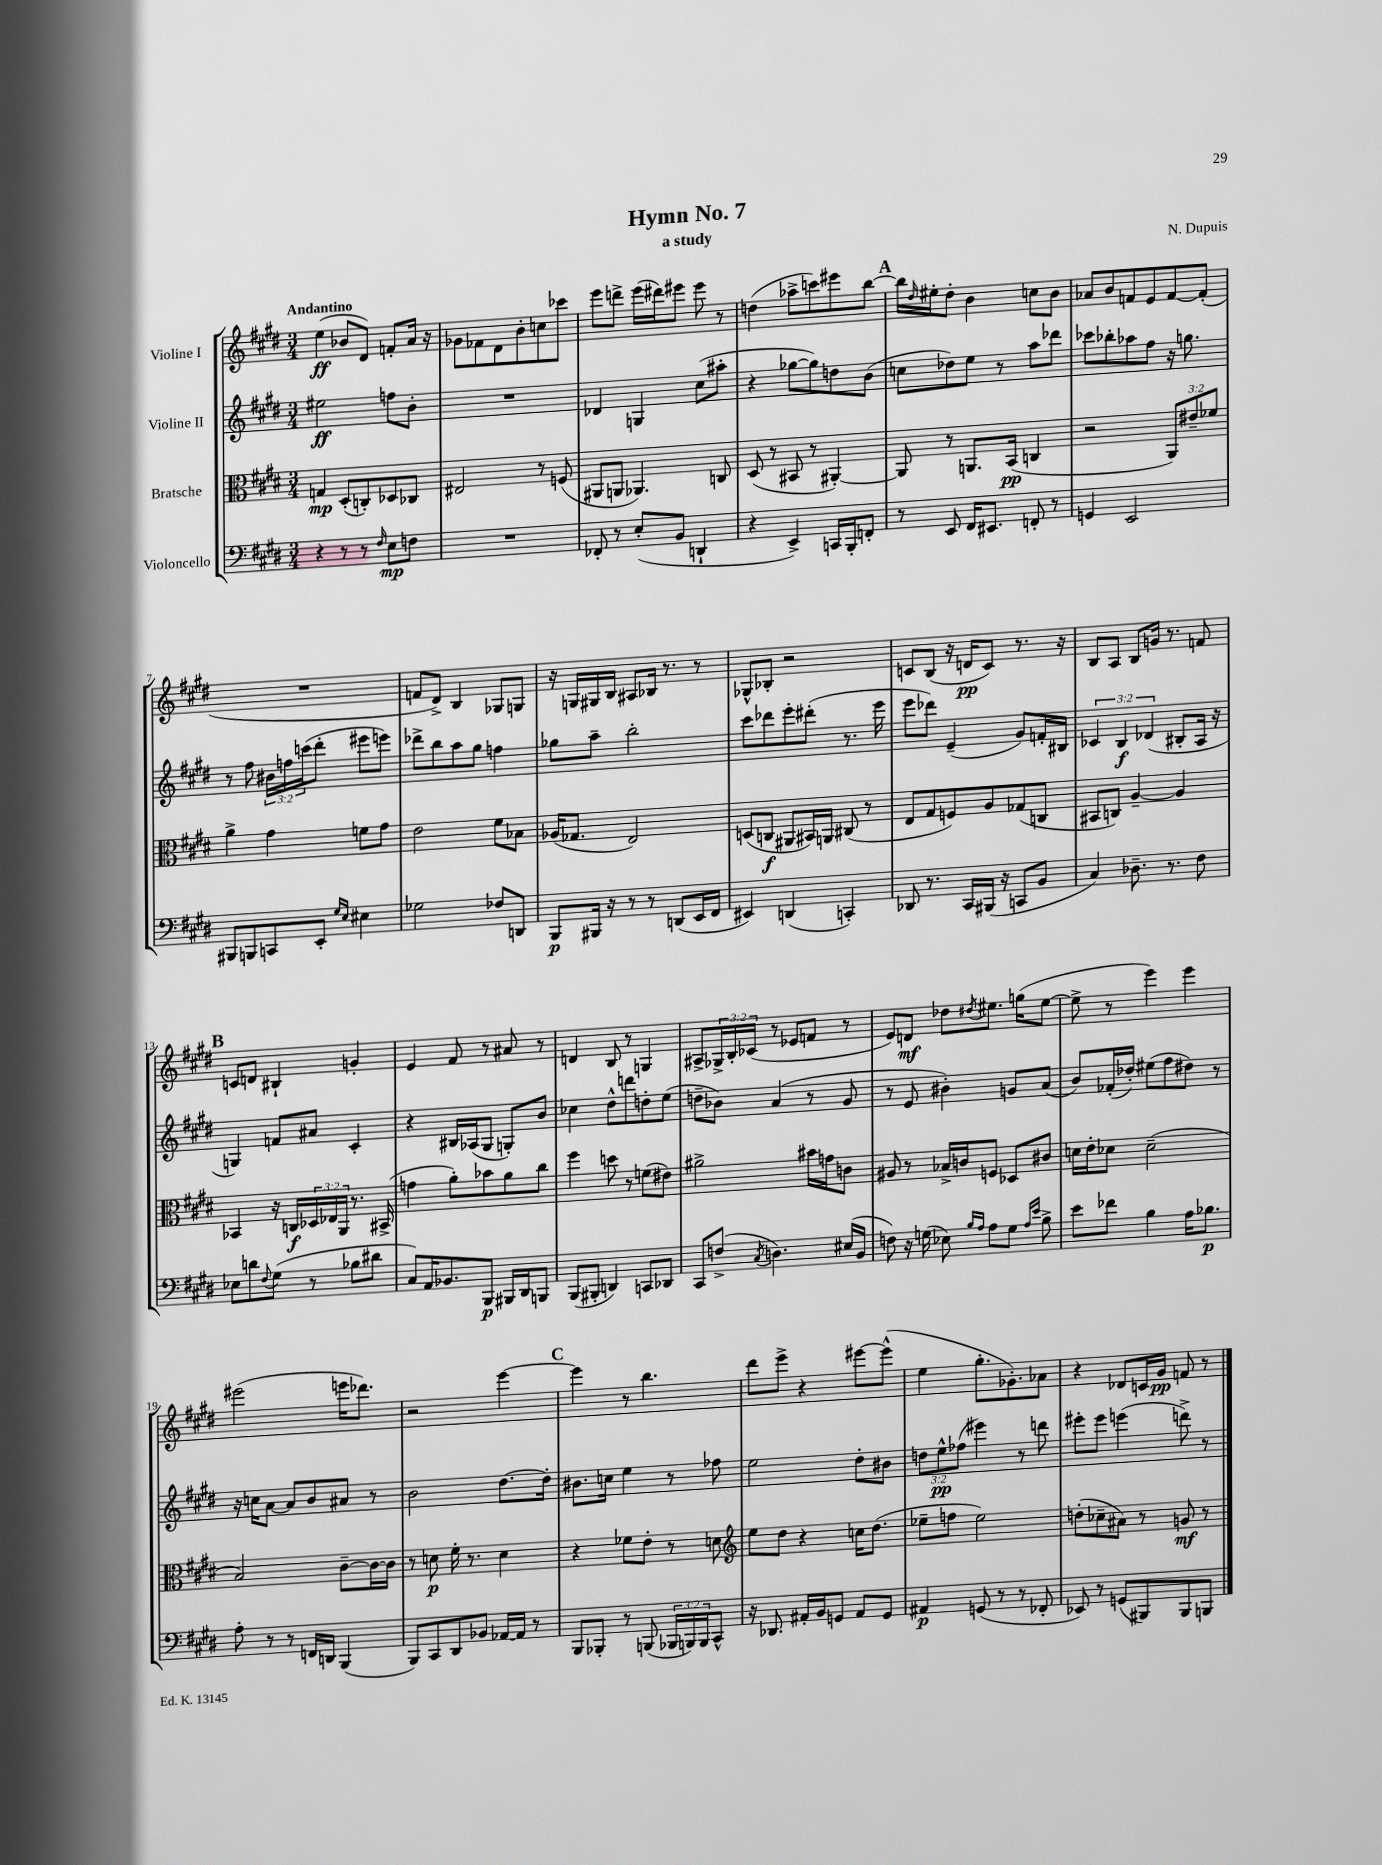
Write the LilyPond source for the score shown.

\header { title = "Hymn No. 7" composer = "N. Dupuis" subtitle = "a study" }
<<
\new StaffGroup <<
\new Staff = "s0" \with { instrumentName = "Violine I" } {
    \clef treble \key e \major \numericTimeSignature \time 3/4 \override Staff.TupletNumber.text = #tuplet-number::calc-fraction-text \tempo "Andantino"
    e''4\ff( bes'8 dis'8) f'8-. a'16 r16 |
    ges'8 fes'8 dis'8 b'8-. c''8 ces'''8 |
    e'''8 d'''8-> e'''16( dis'''16) eis'''8 eis'''8 r8 |
    d''4( aes''8-> c'''8) eis'''8 b''8~ |
    \mark \markup { \bold "A" } b''16 \grace { dis''16 } eis''16-. dis''8-. b'4 c''8 b'8 |
    aes'8 b'8 f'8 e'8 f'8~ f'8-.( |
    R2. |
    f'8 dis'8->) b4 ges8 g8 |
    r16 g16 gis16 b16 ais8 bes16 r8. r8 |
    ges8-^ bes8-. r2 |
    c'8 b8( r16 d'16\pp c'8) r8. r16 |
    b8 a8 b8 g'16 r8. f'8 |
    \mark \markup { \bold "B" } c'8 d'8 bis4-! g'4-. |
    e'4 fis'8 r8 ais'8 r8 |
    d'4 b8 r8 g4 |
    ais8-> \tuplet 3/2 { ges16-> b16-. ces'16( } r8 ees'8 f'8 r8 |
    e'8) d'8\mf des''8 \acciaccatura { dis''8 } eis''8. g''16( eis''8~ |
    eis''8-> r8 e'''4) e'''4 |
    eis'''2( e'''16 des'''8.) |
    r2 e'''4~ |
    \mark \markup { \bold "C" } e'''4 r8 b''4. |
    dis'''8 e'''8-> r4 eis'''8~ eis'''8-^( |
    e''4 gis''8.-. ges'8.-.) aes'8 |
    r4 des'8 c'16 gis'16\pp f'8 r8 \bar "|." |
}
\new Staff = "s1" \with { instrumentName = "Violine II" } {
    \clef treble \key e \major \numericTimeSignature \time 3/4 \override Staff.TupletNumber.text = #tuplet-number::calc-fraction-text
    eis''2\ff f''8 b'8-. |
    R2. |
    des'4 g4 cis''8( ais''8-. |
    r4 ges''8~ ges''8) d''8 b'8( |
    \mark \markup { \bold "A" } c''8 des''8) e''8 r8 a''8 des'''8 |
    ces'''8 bes''8-. aes''8 fis''8 r16 g''8. |
    r8 fis''8 \tuplet 3/2 { bis'16 f''16 c'''16( } dis'''8-. eis'''8 e'''8) |
    des'''8-> b''8 a''8 gis''8 f''4 |
    ges''8 a''8-- b''2-. |
    cis'''8 des'''8 e'''8-. dis'''8-.( r8. e'''16 |
    e'''8 des'''8) e'4--( gis'8) f'16-. bis16 |
    \tuplet 3/2 { ces'4 b4\f des'4( } bis8-. a16 r16 |
    \mark \markup { \bold "B" } g4) f'8 ais'8 cis'4-. |
    r4 bis16 aes16( gis8 g8-.) b'8 |
    ces''4 dis''8-^ d'''8 d''8-. e''8( |
    d''8-- bes'8) a'4( r8 gis'8 |
    r8 e'8 bis'4-.) g'8 a'8( |
    b'8) fes'16-.( des''16-.) eis''8( fis''8 dis''8) r8 |
    r16 c''16 a'8~ a'8 b'8 ais'8 r8 |
    b'2 dis''8.~ dis''16-. |
    \mark \markup { \bold "C" } bis'8. c''16 e''4 r8 fes''8 |
    e''2 dis''8-. bis'8 |
    \tuplet 3/2 { d''8 e''8-^\pp fes''8( } eis'''4) r8 d'''8 |
    eis'''8-. eis'''8 e'''4( d'''8->) r8 \bar "|." |
}
\new Staff = "s2" \with { instrumentName = "Bratsche" } {
    \clef alto \key e \major \numericTimeSignature \time 3/4 \override Staff.TupletNumber.text = #tuplet-number::calc-fraction-text
    g4\mp dis8-.( c8-.) des8 ces8 |
    eis2 r8 f8( |
    ais,8 a,8 aes,4.) c8 |
    dis8( r8 bis,8 r8 ais,4~-.) |
    \mark \markup { \bold "A" } ais,8 r8 a,8. b,16\pp( c4 |
    r2 \tuplet 3/2 { a,8) eis'8-- fes'8 } |
    a'4-> gis'4 f'8 gis'8 |
    e'2 fis'8 bes8 |
    aes16( ges8. e2) |
    d8( c8\f ais,8 bis,16) a,16 cis8( r8 |
    e8 gis8 f8) a8 ges8( c8 |
    bis,8 c8) a4~-- a4 |
    \mark \markup { \bold "B" } bes,4 r16 c16\f \tuplet 3/2 { des16 ees16 a,16 } r8. bis,16->( |
    g'4 a'8-.) bes'8 a'8 cis''8 |
    fis''4 d''8 r8 f'8( eis'8) |
    ais'2-> bis'16 g'16 c'8 |
    ais8 r8 bes16-> c'16 f8 des8 cis'8 |
    d'16 e'16-. des'8 des'2--( |
    b2) cis'8~-- cis'16~ cis'16 |
    r8 d'8\p fis'16-. r8. d'4 |
    \mark \markup { \bold "C" } r4 fes'8 e'8-. r8 d'8 |
    \clef treble e''8 dis''8 r4 c''16 dis''8.( |
    ees''8-- f''8 ees''2) |
    d''8-.( ces''8-- ais'8) r8 g'8\mf r8 \bar "|." |
}
\new Staff = "s3" \with { instrumentName = "Violoncello" } {
    \clef bass \key e \major \numericTimeSignature \time 3/4 \override Staff.TupletNumber.text = #tuplet-number::calc-fraction-text
    r4 r8 r8 \grace { fis16 } e8\mp f8 |
    R2. |
    fes,8-. r8 e8-.( b,8 d,4-! |
    r4 e,4->) c,16 b,,16-. f,8-. |
    \mark \markup { \bold "A" } r8 e,8 fis,16 eis,8. f,8-. r8 |
    g,4 e,2 |
    bis,,8 b,,8 c,8 e,8-. \grace { gis16 e16 } eis4 |
    ges2 fes8 d,8 |
    b,,8\p bis,,16 r16 r8 r8 d,8( e,16 fis,16 |
    eis,4) d,4( c,4-.) |
    des,8 r8. cis,16 bis,,16( r16 c,8 b,8 |
    cis4) des8.-- r8. fis8 |
    \mark \markup { \bold "B" } ees8 d'8 \appoggiatura { fis8 } gis8( r8 bes8 dis'8 |
    cis8) a,16 bes,8. b,,8\p bis,,16 dis,16 b,,8 |
    b,,8( bis,,8-. d,4) c,8 des,8 |
    cis,8 f8->( \acciaccatura { cis8 } d4.) eis16( b,16 |
    f8) r16 g16( ees8) \grace { b16 a16 } a8 g8 \grace { a16 e'16 } b8-> |
    e'8 fes'8 b4 a16 bes8.\p |
    a8-. r8 r8 f,16 d,16 b,,4( |
    b,,8) cis,8 dis,8 bes,8 aes,16~ aes,16 r8 |
    \mark \markup { \bold "C" } b,,8 bes,,8-. r8 b,,8( \tuplet 3/2 { bes,,16 b,,16) b,,16 } cis,8-^ |
    r16 des,8. ais,16-. b,16 g,8 ais,8 g,8 |
    ais,4\p g,8( r8 r8 fes,8-. |
    ees,8) r8 g,8( bis,,8) bis,,8 b,,8 \bar "|." |
}
>>
>>
